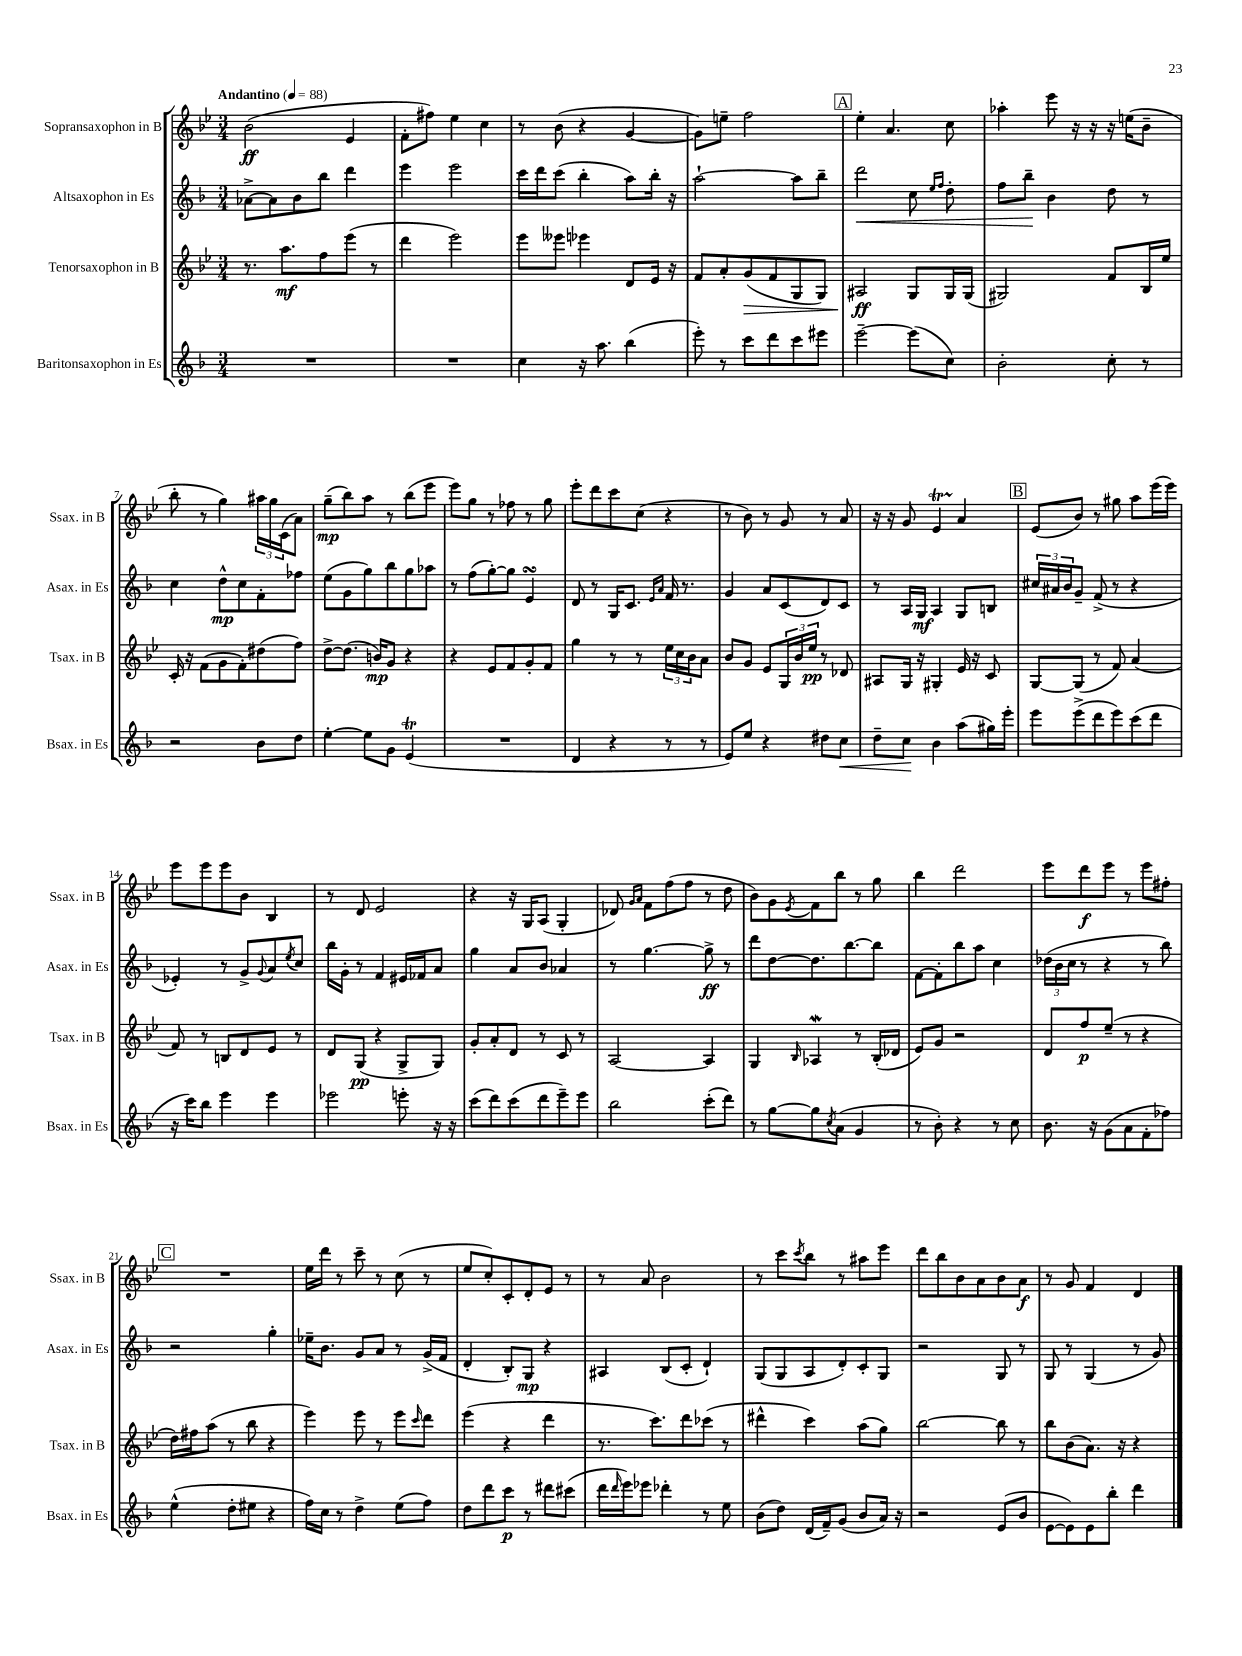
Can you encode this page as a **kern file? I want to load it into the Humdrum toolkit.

**kern	**dynam	**kern	**dynam	**kern	**dynam	**kern	**dynam
*part4	*part4	*part3	*part3	*part2	*part2	*part1	*part1
*staff4	*staff4	*staff3	*staff3	*staff2	*staff2	*staff1	*staff1
*I"Baritonsaxophon in Es	*	*I"Tenorsaxophon in B	*	*I"Altsaxophon in Es	*	*I"Sopransaxophon in B	*
*I'Bsax. in Es	*	*I'Tsax. in B	*	*I'Asax. in Es	*	*I'Ssax. in B	*
*clefG2	*	*clefG2	*	*clefG2	*	*clefG2	*
*k[b-]	*	*k[b-e-]	*	*k[b-]	*	*k[b-e-]	*
*M3/4	*	*M3/4	*	*M3/4	*	*M3/4	*
*MM88	*	*MM88	*	*MM88	*	*MM88	*
=1	=1	=1	=1	=1	=1	=1	=1
!	!	!	!	!	!	!LO:TX:a:B:t=Andantino	!
2.r	.	8.r	.	[8a-X^\L	.	(2b-\	ff
.	.	.	.	8a-\]	.	.	.
.	.	8.aa\L	mf	.	.	.	.
.	.	.	.	8b-\	.	.	.
.	.	8ff\	.	8bb-\J	.	.	.
.	.	(8eee-\J	.	4ddd\	.	4e-/	.
.	.	8r	.	.	.	.	.
=2	=2	=2	=2	=2	=2	=2	=2
2.r	.	4ddd\	.	4eee\	.	8f'\L	.
.	.	.	.	.	.	8ff#X\J)	.
.	.	2eee-\)	.	2eee\	.	4ee-\	.
.	.	.	.	.	.	4cc\	.
=3	=3	=3	=3	=3	=3	=3	=3
4cc\	.	8eee-\L	.	16ccc\LL	.	8r	.
.	.	.	.	16ddd\J	.	.	.
.	.	8eee--X\J	.	(8ccc\J	.	(8b-\	.
16r	.	4eee-X\	.	4bb-'\	.	4r	.
8.aa\	.	.	.	.	.	.	.
(4bb-\	.	8d/L	.	8aa\L)	.	[4g/	.
.	.	16e-/Jk	.	16bb-'\Jk	.	.	.
.	.	16r	.	16r	.	.	.
=4	=4	=4	=4	=4	=4	=4	=4
8eee'\)	.	8f/L	.	[2aa`\	.	8g\L])	.
8r	.	8a'/	.	.	.	8een~\J	.
!	!	!	!LO:HP:b	!	!	!	!
8ccc\L	.	(8g/	>	.	.	2ff\	.
8ddd\	.	8f/	.	.	.	.	.
8ccc\	.	8G/	.	8aa\L]	.	.	.
8eee#X\J	.	8G/J)	.	8bb-~\J	.	.	.
!!LO:REH:place=s1:t=A
=5	=5	=5	=5	=5	=5	=5	=5
!	!	!	!	!	!LO:HP:b	!	!
[2eee~\	.	2A#X/	ff	2ddd\	<	4ee-'\	.
.	.	.	.	.	.	4.a/	.
(8eee\L]	.	8G/L	]	8cc\	.	.	.
.	.	.	.	16qqee/LL	.	.	.
.	.	.	.	16qqff/JJ	.	.	.
8cc\J)	.	16G/L	.	8dd'\	.	8cc\	.
.	.	(16G/JJ	.	.	.	.	.
=6	=6	=6	=6	=6	=6	=6	=6
2b-'\	.	2G#X/)	.	8ff\L	.	4aa-X'\	.
.	.	.	.	8bb-~\J	.	.	.
.	.	.	.	4b-\	[	8eee-\	.
.	.	.	.	.	.	16r	.
.	.	.	.	.	.	16r	.
8cc'\	.	8f/L	.	8dd\	.	16r	.
.	.	.	.	.	.	(16een\KL	.
8r	.	16B-/L	.	8r	.	8b-~\J	.
.	.	16ee-/JJ	.	.	.	.	.
!!LO:LB:g=z
=7	=7	=7	=7	=7	=7	=7	=7
2r	.	16c'/	.	4cc\	.	8bb-'\	.
.	.	16r	.	.	.	.	.
.	.	(8f\L	.	.	.	8r	.
.	.	8g\	.	8dd^^\L	mp	4gg\)	.
.	.	8f'\)	.	8cc\	.	.	.
8b-\L	.	(8dd#X\	.	8f'\	.	24aa#X\LL	.
.	.	.	.	.	.	24gg\	.
.	.	.	.	.	.	(24c\J	.
8dd\J	.	8ff\J)	.	8ff-X\J	.	8a\J)	.
=8	=8	=8	=8	=8	=8	=8	=8
[4ee'\	.	[8dd^\L	.	(8ee\L	.	(8gg~\L	mp
.	.	(8.dd\J]	.	8g\	.	8bb-\)	.
8ee\L]	.	.	.	8gg\)	.	8aa\J	.
.	.	16bn/KL)	mp	.	.	.	.
8g\J	.	8g/J	.	8bb-\	.	8r	.
(4et/	.	4r	.	8gg\	.	(8bb-\L	.
.	.	.	.	8aa-X\J	.	8eee-\J	.
=9	=9	=9	=9	=9	=9	=9	=9
2.r	.	4r	.	8r	.	8eee-\L)	.
.	.	.	.	(8ff\L	.	8gg\J	.
.	.	8e-/L	.	[8gg'\)	.	8r	.
.	.	8f/	.	8gg\J]	.	8ff-X\	.
.	.	8g'/	.	4esSsS/	.	8r	.
.	.	8f/J	.	.	.	8gg\	.
=10	=10	=10	=10	=10	=10	=10	=10
4d/	.	4gg\	.	8d/	.	8eee-'\L	.
.	.	.	.	8r	.	8ddd\	.
4r	.	8r	.	16G/KL	.	8ccc\	.
.	.	.	.	8.c/J	.	.	.
.	.	8r	.	.	.	(8cc\J	.
.	.	.	.	16qqe/LL	.	.	.
.	.	.	.	16qqa/JJ	.	.	.
8r	.	24ee-\LL	.	16f/	.	4r	.
.	.	24cc\	.	.	.	.	.
.	.	.	.	8.r	.	.	.
.	.	24b-\J	.	.	.	.	.
8r	.	8a\J	.	.	.	.	.
=11	=11	=11	=11	=11	=11	=11	=11
8e/L)	.	8b-/L	.	4g/	.	8r	.
8ee/J	.	8g/J	.	.	.	8b-\)	.
4r	.	8e-/L	.	8a/L	.	8r	.
.	.	24G/L	.	(8c/	.	8g/	.
.	.	24b-/	.	.	.	.	.
.	.	24ee-/JJ	pp	.	.	.	.
8dd#X\L	.	8r	.	8d/)	.	8r	.
!	!LO:HP:b	!	!	!	!	!	!
8cc\J	<	8d-X/	.	8c/J	.	8a/	.
=12	=12	=12	=12	=12	=12	=12	=12
8dd~\L	.	8A#X/L	.	8r	.	16r	.
.	.	.	.	.	.	16r	.
8cc\J	.	16G/Jk	.	16A/LL	.	8g/	.
.	.	16r	.	16G/JJ	mf	.	.
4b-\	[	4G#X'/	.	4A/	.	4e-T/	.
(8aa\L	.	16e-/	.	8G/L	.	4a/	.
.	.	16r	.	.	.	.	.
16gg#X\L)	.	8c/	.	8Bn/J	.	.	.
16eee'\JJ	.	.	.	.	.	.	.
!!LO:REH:place=s1:t=B
=13	=13	=13	=13	=13	=13	=13	=13
8eee\L	.	[8G/L	.	24cc#X/LL	.	(8e-/L	.
.	.	.	.	24a#X/	.	.	.
.	.	.	.	24b-/J	.	.	.
(8eee^\	.	(8G/J]	.	8g~/J	.	8b-/J)	.
8ddd\	.	8r	.	(8f^/	.	8r	.
8eee\)	.	8f/)	.	8r	.	8gg#X\	.
(8ccc\	.	(4a/	.	4r	.	8aa\L	.
8ddd\J	.	.	.	.	.	(16eee-\L	.
.	.	.	.	.	.	16eee-\JJ)	.
!!LO:LB:g=z
=14	=14	=14	=14	=14	=14	=14	=14
16r	.	8f/)	.	4e-X'/)	.	8eee-\L	.
16ccc\KL)	.	.	.	.	.	.	.
8bb-\J	.	8r	.	.	.	8eee-\	.
4eee\	.	8Bn/L	.	8r	.	8eee-\	.
.	.	8d/	.	8g^/L	.	8b-\J	.
.	.	.	.	8qqg/	.	.	.
4eee\	.	8e-/J	.	8a/	.	4B-/	.
.	.	.	.	8qee/	.	.	.
.	.	8r	.	8cc/J	.	.	.
=15	=15	=15	=15	=15	=15	=15	=15
2eee-X\	.	8d/L	.	16bb-\LL	.	8r	.
.	.	.	.	16g'\JJ	.	.	.
.	.	(8G/J	pp	8r	.	8d/	.
.	.	4r	.	4f/	.	2e-/	.
8eeen'\	.	8G^/L	.	16e#X/LL	.	.	.
.	.	.	.	16f-X/J	.	.	.
16r	.	8G/J)	.	8a/J	.	.	.
16r	.	.	.	.	.	.	.
=16	=16	=16	=16	=16	=16	=16	=16
(8ccc\L	.	8g'/L	.	4gg\	.	4r	.
8ddd\)	.	8a'/	.	.	.	.	.
(8ccc\	.	8d/J	.	8a/L	.	16r	.
.	.	.	.	.	.	16G/KL	.
8ddd\	.	8r	.	8b-/J	.	(8A/J	.
8eee~\)	.	8c/	.	4a-X/	.	4G'/	.
8eee\J	.	8r	.	.	.	.	.
=17	=17	=17	=17	=17	=17	=17	=17
2bb-\	.	[2A/	.	8r	.	8d-X/)	.
.	.	.	.	.	.	16qqg/LL	.
.	.	.	.	.	.	16qqa/JJ	.
.	.	.	.	[4.gg\	.	8f\L	.
.	.	.	.	.	.	(8ff\	.
.	.	.	.	.	.	8ff\J	.
(8ccc'\L	.	4A/]	.	8gg^\]	ff	8r	.
8ddd\J)	.	.	.	8r	.	8dd\	.
=18	=18	=18	=18	=18	=18	=18	=18
8r	.	4G/	.	8ddd\L	.	8b-\L)	.
[8gg\L	.	.	.	[8dd\	.	8g\	.
.	.	16qqB-/	.	.	.	8qe-/	.
8gg\]	.	4A-Xw/	.	8.dd\]	.	8f\	.
8qcc/	.	.	.	.	.	.	.
(8a\J	.	.	.	.	.	8bb-\J	.
.	.	.	.	[8.bb-\	.	.	.
4g/	.	8r	.	.	.	8r	.
.	.	(16B-'/LL	.	8bb-\J]	.	8gg\	.
.	.	16d-X/JJ	.	.	.	.	.
=19	=19	=19	=19	=19	=19	=19	=19
8r	.	8e-/L)	.	[8f\L	.	4bb-\	.
8b-'\)	.	8g/J	.	8f'\]	.	.	.
4r	.	2r	.	8bb-\	.	2ddd\	.
.	.	.	.	8aa\J	.	.	.
8r	.	.	.	4cc\	.	.	.
8cc\	.	.	.	.	.	.	.
=20	=20	=20	=20	=20	=20	=20	=20
8.b-\	.	8d/L	.	(24dd-X\LL	.	8eee-\L	.
.	.	.	.	24b-\	.	.	.
.	.	.	.	24cc\JJ	.	.	.
.	.	8ff/	p	8r	.	8ddd\	f
16r	.	.	.	.	.	.	.
(8g\L	.	(8ee-~/J	.	4r	.	8eee-\J	.
8a\	.	8r	.	.	.	8r	.
8f'\	.	4r	.	8r	.	8eee-\L	.
8ff-X\J)	.	.	.	8bb-\)	.	8ff#X'\J	.
!!LO:LB:g=z
!!LO:REH:place=s1:t=C
=21	=21	=21	=21	=21	=21	=21	=21
(4ee^^\	.	16dd\LL)	.	2r	.	2.r	.
.	.	16ff#X\J	.	.	.	.	.
.	.	(8aa\J	.	.	.	.	.
8dd'\L	.	8r	.	.	.	.	.
8ee#X\J	.	8bb-\	.	.	.	.	.
4r	.	4r	.	4gg'\	.	.	.
=22	=22	=22	=22	=22	=22	=22	=22
16ff\LL)	.	4eee-\)	.	16ee-X~\KL	.	16ee-\LL	.
16cc\JJ	.	.	.	8.b-\J	.	16ddd\JJ	.
8r	.	.	.	.	.	8r	.
4dd^\	.	8eee-\	.	8g/L	.	8ccc~\	.
.	.	8r	.	8a/J	.	8r	.
(8ee\L	.	8eee-\L	.	8r	.	(8cc\	.
.	.	16qqccc/	.	.	.	.	.
8ff\J)	.	8ddd\J	.	(16g^/LL	.	8r	.
.	.	.	.	16f/JJ	.	.	.
=23	=23	=23	=23	=23	=23	=23	=23
8dd\L	.	(4eee-\	.	4d'/	.	8ee-/L	.
8ddd\	.	.	.	.	.	8cc'/)	.
8ccc\J	p	4r	.	8B-'/L)	.	8c'/	.
8r	.	.	.	8G/J	mp	8d'/	.
8ddd#X\L	.	4ddd\	.	4r	.	8e-/J	.
(8ccc#X\J	.	.	.	.	.	8r	.
=24	=24	=24	=24	=24	=24	=24	=24
16ddd\LL	.	8.r	.	4A#X/	.	8r	.
16qqddd/	.	.	.	.	.	.	.
16eee\J)	.	.	.	.	.	.	.
8eee-X\J	.	.	.	.	.	8a/	.
.	.	8.ccc\L)	.	.	.	.	.
4ddd-X'\	.	.	.	(8B-/L	.	2b-\	.
.	.	8ddd\	.	8c'/J	.	.	.
8r	.	(8ccc-X\J	.	4d`/)	.	.	.
8ee\	.	8r	.	.	.	.	.
=25	=25	=25	=25	=25	=25	=25	=25
(8b-\L	.	4ddd#X^^\	.	(8G/L	.	8r	.
8dd\J)	.	.	.	8G/	.	8ccc\L	.
.	.	.	.	.	.	8qccc/	.
(16d/LL	.	4ccc\)	.	8A/	.	8bb-\J	.
16f~/J)	.	.	.	.	.	.	.
(8g/J	.	.	.	8d'/)	.	8r	.
8b-/L	.	(8aa\L	.	8c'/	.	8aa#X\L	.
16a/Jk)	.	8gg\J)	.	8G/J	.	8eee-\J	.
16r	.	.	.	.	.	.	.
=26	=26	=26	=26	=26	=26	=26	=26
2r	.	[2bb-\	.	2r	.	8ddd\L	.
.	.	.	.	.	.	8bb-\	.
.	.	.	.	.	.	8b-\	.
.	.	.	.	.	.	8a\	.
(8e/L	.	8bb-\]	.	8G/	.	8b-\	.
8b-/J	.	8r	.	8r	.	8a\J	f
=27	=27	=27	=27	=27	=27	=27	=27
[8e\L	.	8bb-\L	.	8G/	.	8r	.
8e\])	.	(8b-\	.	8r	.	8g/	.
8e\	.	8.a\J)	.	(4G/	.	4f/	.
8bb-'\J	.	.	.	.	.	.	.
.	.	16r	.	.	.	.	.
4ddd\	.	4r	.	8r	.	4d/	.
.	.	.	.	8g/)	.	.	.
==	==	==	==	==	==	==	==
*-	*-	*-	*-	*-	*-	*-	*-
